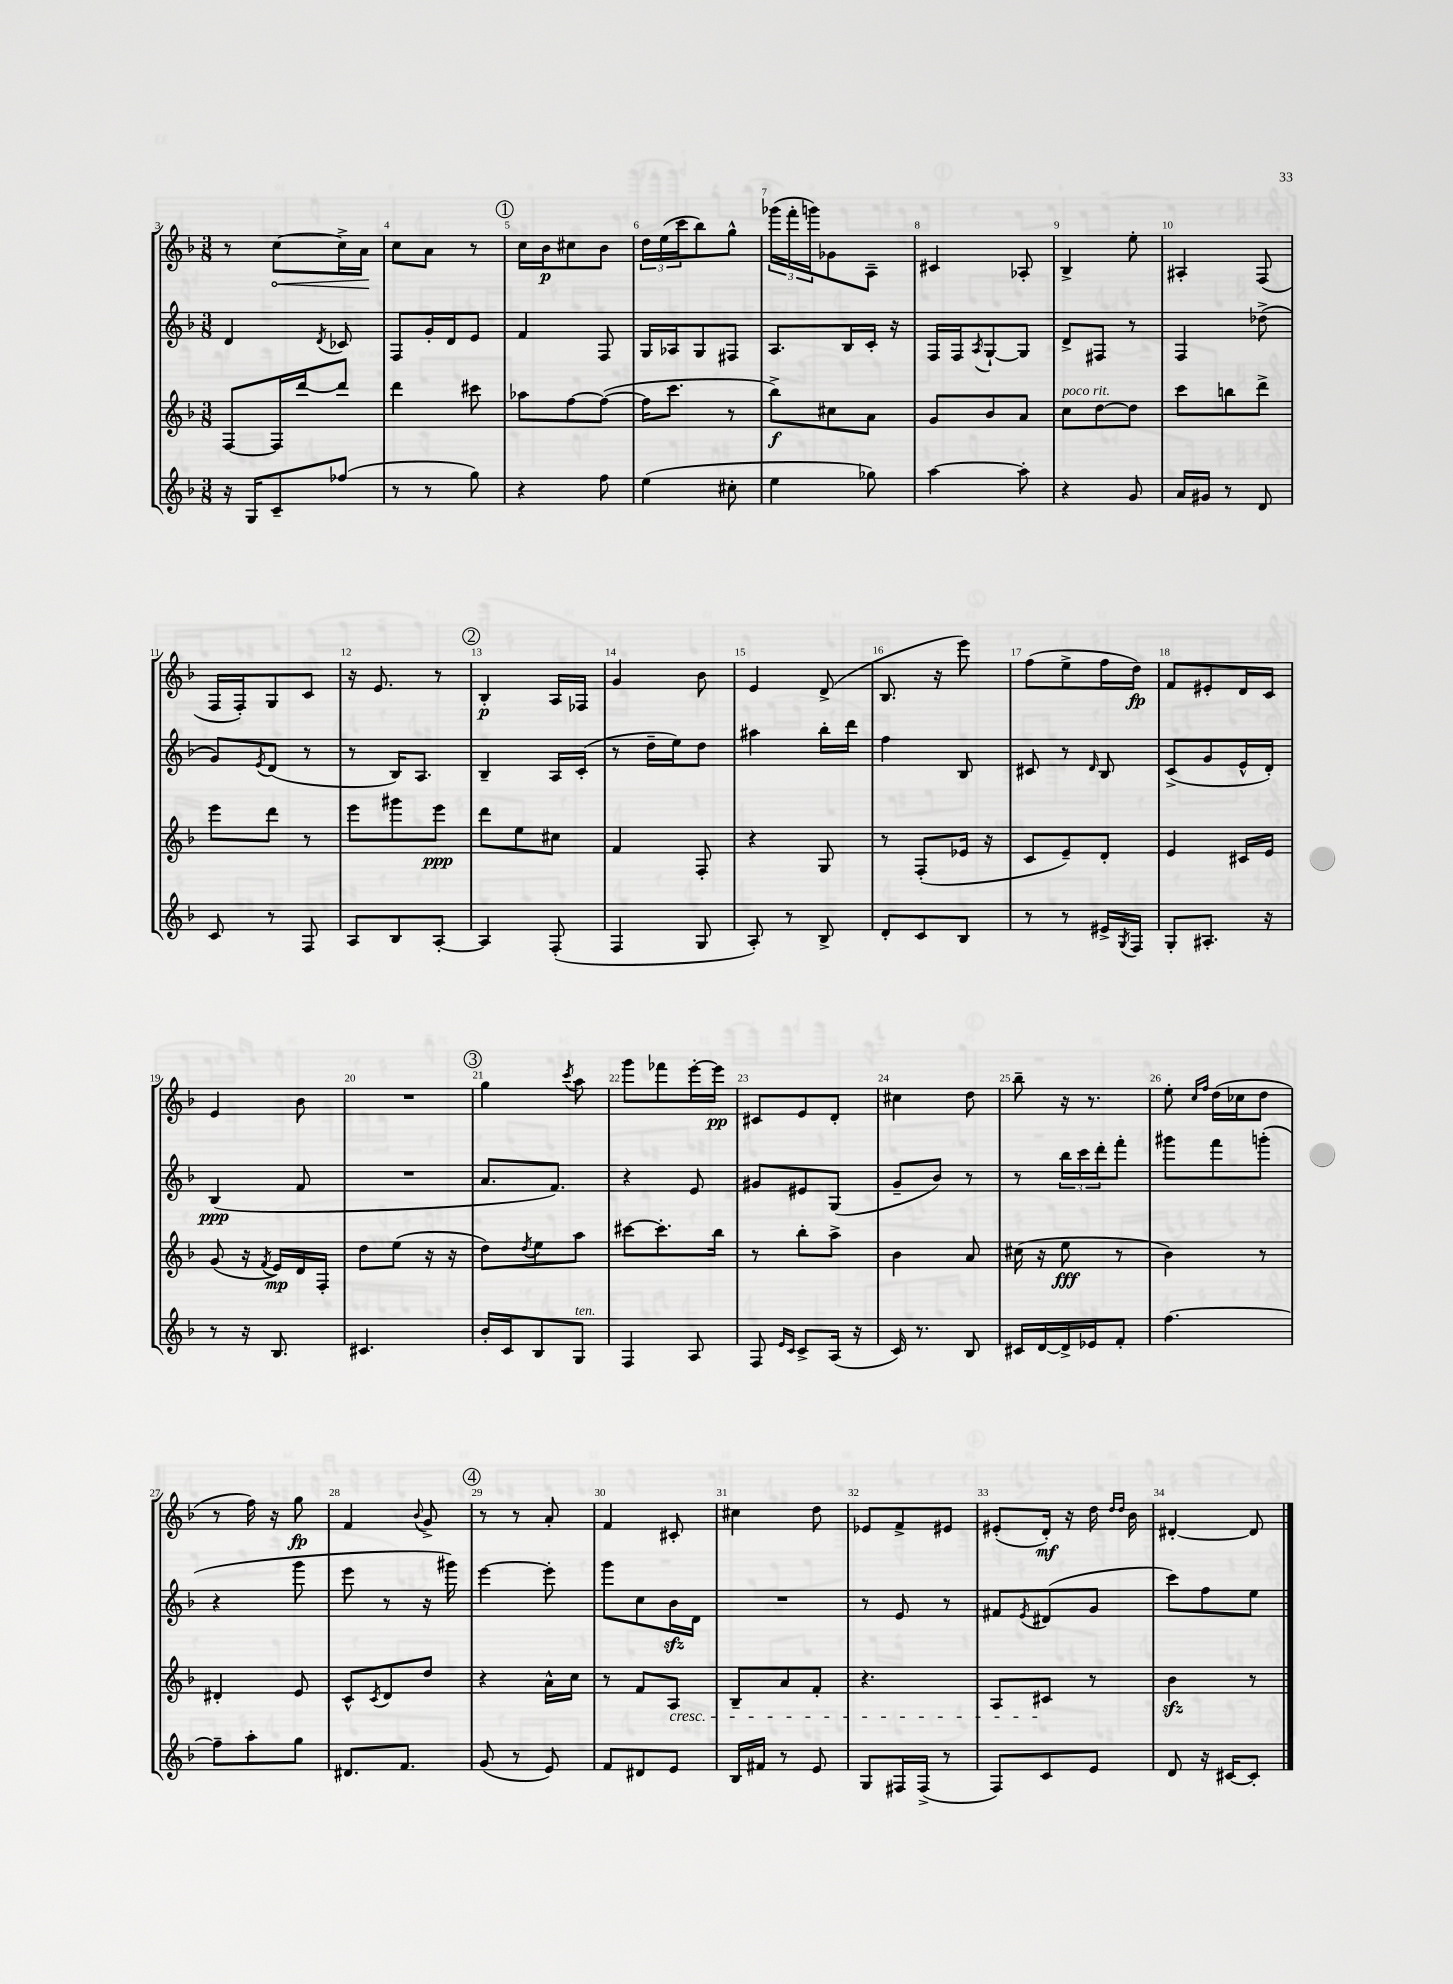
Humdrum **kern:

**kern	**kern	**kern	**kern
*staff4	*staff3	*staff2	*staff1
*clefG2	*clefG2	*clefG2	*clefG2
*k[b-]	*k[b-]	*k[b-]	*k[b-]
*M3/8	*M3/8	*M3/8	*M3/8
16r	[8F	4d	8r
16G	.	.	.
8c~	16F]	.	[8cc
.	[16ddd	.	.
.	.	8qd	.
(8ff-	8ddd]	8c-	16cc^]
.	.	.	16a
=	=	=	=
8r	4ddd	8F	8cc
8r	.	16g'	8a
.	.	16d	.
8gg)	8ccc#	8e	8r
=	=	=	=
4r	8aa-	4f	16cc
.	.	.	16b-
.	[8ff	.	8cc#
8ff	(8ff_	8F	8b-
=	=	=	=
(4ee	16ff]	16G	24dd
.	.	.	(24ee
.	8.ccc	16A-	.
.	.	.	24ccc
.	.	8G	8bb-)
8cc#'	8r	8F#	8gg^^
=	=	=	=
4ee	8bb-^)	8.A	(24ggg-
.	.	.	24fff'
.	.	.	24ggg)
.	8cc#	.	8g-
.	.	16B-	.
8gg-)	8a	16c'	8A~
.	.	16r	.
=	=	=	=
[4aa	8g	16F	4c#
.	.	16F	.
.	.	8qA	.
.	8b-	[8G`	.
8aa']	8a	8G]	8A-'
=	=	=	=
4r	8cc	8d^	4B-^
.	[8dd	8F#	.
8g	8dd]	8r	8ee'
=	=	=	=
16a	8ccc	4F	4A#'
16g#	.	.	.
8r	8bb	.	.
8d	8ddd^	(8dd-^	(8F
=	=	=	=
8c	8eee	8g)	16F
.	.	.	16F')
.	.	8qe	.
8r	8ddd	(8d	8G
8F	8r	8r	8c
=	=	=	=
8A	8eee	8r	16r
.	.	.	8.e
8B-	8ggg#	16B-)	.
.	.	8.A	.
[8A'	8eee	.	8r
=	=	=	=
4A]	8ddd	4B-~	4B-'
.	8ee	.	.
(8F'	8cc#	16A	16A
.	.	(16c'	16F-
=	=	=	=
4F	4f	8r	4g
.	.	16dd~	.
.	.	16ee)	.
8G	8F'	8dd	8b-
=	=	=	=
8A')	4r	4aa#	4e
8r	.	.	.
8B-^	8G	16bb-'	(8d^
.	.	16ddd	.
=	=	=	=
8d'	8r	4ff	8.B-
8c	(8F'	.	.
.	.	.	16r
8B-	16e-	8B-	8eee)
.	16r	.	.
=	=	=	=
8r	8c	8c#	(8ff
8r	8e~)	8r	8ee^
.	.	16qqd	.
16e#^	8d'	8B-	16ff
8qG	.	.	.
16F	.	.	16dd)
=	=	=	=
8G'	4e	(8c^	8f
8.A#'	.	8g	8e#'
.	16c#	16e^^	16d
16r	16e	16d')	16c
=	=	=	=
8r	(8g	(4B-	4e
16r	16r	.	.
.	8qf	.	.
8.B-	16e)	.	.
.	16d	8f	8b-
.	16F'	.	.
=	=	=	=
4.c#	8dd	4.r	4.r
.	(8ee	.	.
.	16r	.	.
.	16r	.	.
=	=	=	=
16b-'	8dd)	8.a	4gg
16c	.	.	.
.	8qdd	.	.
8B-	8ee	.	.
.	.	8.f)	.
.	.	.	8qccc
8G	8aa	.	8aa
=	=	=	=
4F	[8ccc#	4r	8ggg
.	8.ccc#']	.	8fff-
8A	.	8e	[16eee'
.	16bb-	.	16eee]
=	=	=	=
8F	8r	8g#	8c#
16qqe	.	.	.
16qqc	.	.	.
8c^	8bb-'	8e#	8e
(16A	8aa^	(8G	8d'
16r	.	.	.
=	=	=	=
16c)	4b-	8g~	4cc#
8.r	.	.	.
.	.	8b-)	.
8B-	8a	8r	8dd
=	=	=	=
16c#	(16cc#	8r	8bb-~
[16d	16r	.	.
16d^]	8ee	24bb-	16r
.	.	24ccc	.
16e-	.	.	8.r
.	.	24ddd'	.
8f'	8r	8fff'	.
=	=	=	=
[4.ff	4b-)	8ggg#	8ee'
.	.	.	16qqcc
.	.	.	16qqff
.	.	8fff	(16dd
.	.	.	16cc-
.	8r	(8ggg'	8dd
=	=	=	=
8ff~]	4d#'	4r	8r
8aa'	.	.	16ff)
.	.	.	16r
8gg	8e	8ggg	8gg
=	=	=	=
8.d#	8c^^	8eee	4f
.	8qc	.	.
.	8d	8r	.
8.f	.	.	.
.	.	.	8qqb-
.	8dd	16r	8g^
.	.	16ggg#)	.
=	=	=	=
(8g	4r	[4eee	8r
8r	.	.	8r
8e)	16a^^	8eee']	8a'
.	16cc	.	.
=	=	=	=
8f	8r	8ggg	4f
8d#	8f	8cc	.
8e	8A	16b-	8c#'
.	.	16d	.
=	=	=	=
16B-	8B-~	4.r	4cc#
16f#	.	.	.
8r	8a	.	.
8e	8f'	.	8dd
=	=	=	=
8G	4.r	8r	8e-
16F#	.	8e	8f^
(16F#^	.	.	.
8r	.	8r	8e#
=	=	=	=
8F)	8A	8f#	(8e#'
.	.	8qe	.
8c	8c#	(8d#	16d')
.	.	.	16r
8e	8r	8g	16dd
.	.	.	16qqdd
.	.	.	16qqdd
.	.	.	16b-
=	=	=	=
8d	4b-	8ccc)	[4d#'
16r	.	8ff	.
[16c#	.	.	.
8c#']	8r	8ee	8d#]
==	==	==	==
*-	*-	*-	*-
